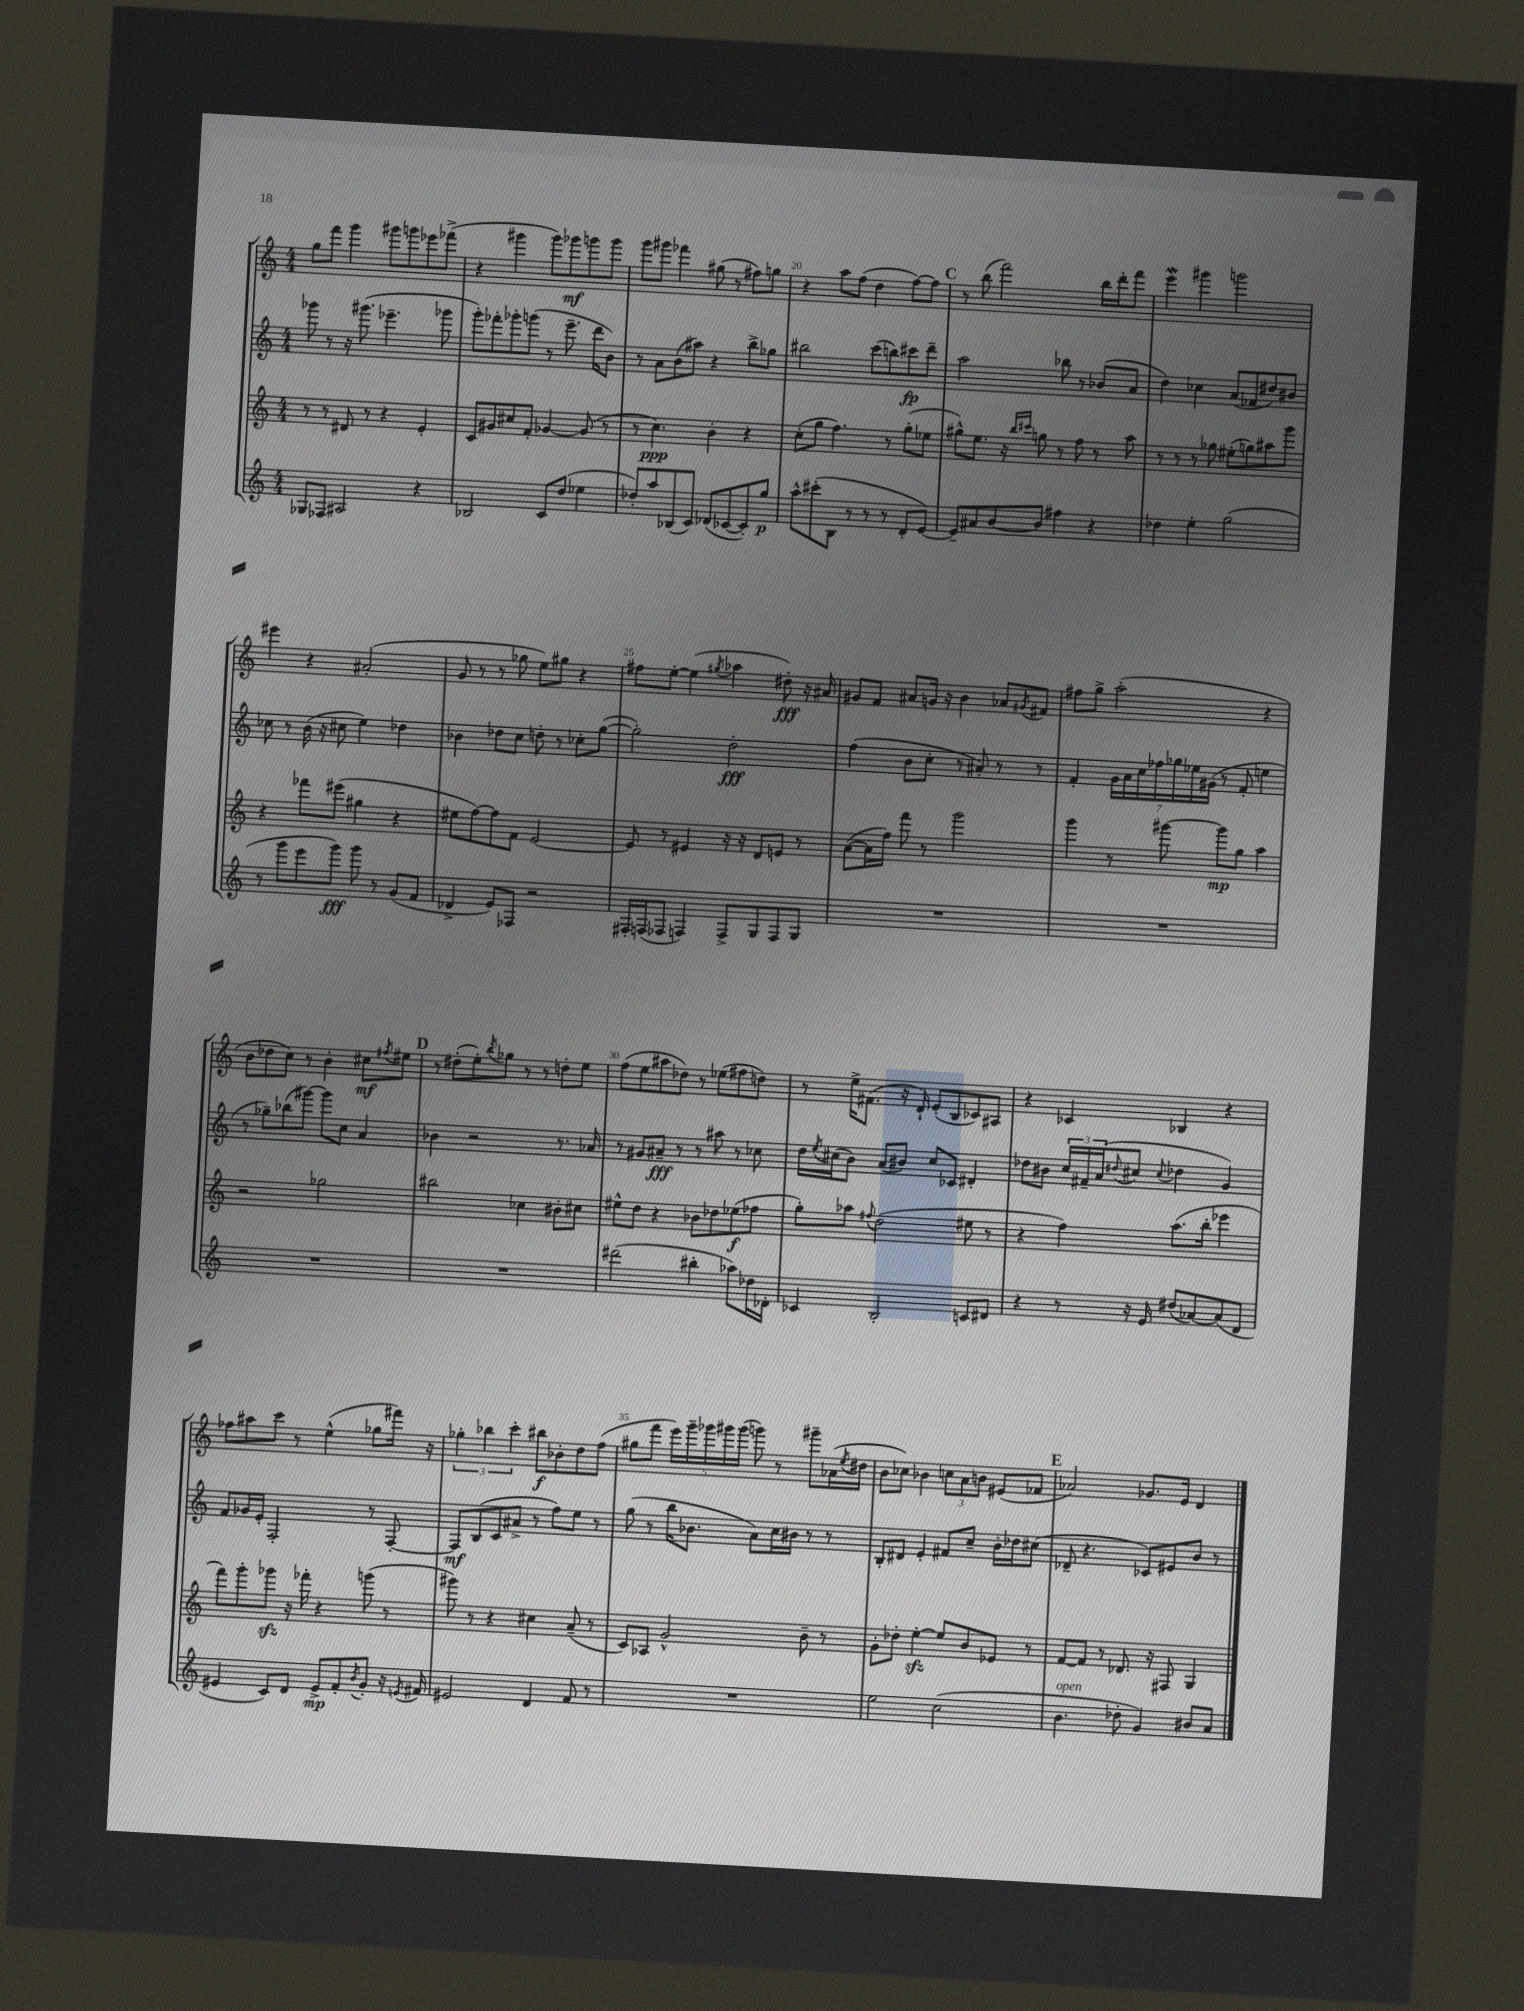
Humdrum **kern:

**kern	**dynam	**kern	**dynam	**kern	**dynam	**kern	**dynam
*part4	*part4	*part3	*part3	*part2	*part2	*part1	*part1
*staff4	*staff4	*staff3	*staff3	*staff2	*staff2	*staff1	*staff1
*clefG2	*	*clefG2	*	*clefG2	*	*clefG2	*
*k[]	*	*k[]	*	*k[]	*	*k[]	*
*M4/4	*	*M4/4	*	*M4/4	*	*M4/4	*
=17	=17	=17	=17	=17	=17	=17	=17
8G-X/L	.	8r	.	8ggg-X\	.	8gg\L	.
8F-X/J	.	8r	.	8r	.	8fff\J	.
2A#X/	.	8d#X/	.	16r	.	4ggg\	.
.	.	.	.	(8.ggg#X\	.	.	.
.	.	8r	.	.	.	.	.
.	.	4r	.	4.eee-X~\	.	8ggg#X\L	.
.	.	.	.	.	.	8gggn\	.
4r	.	4e'/	.	.	.	8eee-X\	.
.	.	.	.	8ggg-X\	.	(8fff-X^\J	.
=18	=18	=18	=18	=18	=18	=18	=18
2B-X/	.	8c/L	.	8ggg'\L)	.	4r	.
.	.	8g#X/	.	8fff-X'\	.	.	.
.	.	8cc#X/	.	8ggg-X'\	.	4ggg#X\	.
.	.	8f'/J	.	(8gggn\J	.	.	.
8c/L	.	[4g-X/	.	8r	.	8ggg#\L)	.
(8dd/J	.	.	.	8.eee~\	.	8ggg-X\	mf
4ee-X\	.	(8g-/]	.	.	.	8gggn\	.
.	.	.	.	16ddd\KL	.	.	.
.	.	8r	.	8b\J)	.	8ggg\J	.
=19	=19	=19	=19	=19	=19	=19	=19
8dd-X'/L)	.	8r	.	8r	.	8ggg\L	.
8aa/	.	4.cc\)	ppp	8a\L	.	8ggg#X\J	.
(8B-X/	.	.	.	(8b\	.	4fff-X\	.
8c/J)	.	.	.	8aa#X\J)	.	.	.
(8d-X/L	.	4b'\	.	4r	.	(8gg#X\	.
[8c-X/	.	.	.	.	.	8r	.
8c-'/])	.	4r	.	8bb^\L	.	8ff#X\L)	.
8gg/J	p	.	.	8gg-X\J	.	8ggn\J	.
=20	=20	=20	=20	=20	=20	=20	=20
8aa^^\L	.	(8cc'\L	.	2bb#X\	.	4r	.
(8ccc#X'\	.	8gg\J	.	.	.	.	.
8B\J	.	4.ff\)	.	.	.	8aa\L	.
8r	.	.	.	.	.	(8ff\J	.
8r	.	.	.	(8ccc\L	.	4dd\	.
8r	.	8r	.	8bbn\)	.	.	.
8d'/L	.	(8gg'\L	.	8ccc#X\	fp	[8ff\L)	.
[8e/J)	.	8ee-X\J	.	8ddd~\J	.	8ff\J]	.
!!LO:REH:place=s1:t=C
=21	=21	=21	=21	=21	=21	=21	=21
8e~/L]	.	8gg#X^^\L)	.	2aa\	.	8r	.
8a#X/	.	8.ee\J	.	.	.	(8bb\	.
[8b/	.	.	.	.	.	2fff\)	.
.	.	16r	.	.	.	.	.
.	.	16qqbb/LL	.	.	.	.	.
.	.	16qqccc#X/JJ	.	.	.	.	.
8b/J]	.	8ggn\	.	.	.	.	.
4ff#X\	.	8r	.	8bb-X\	.	.	.
.	.	8ff\	.	8r	.	.	.
4r	.	8r	.	(8b-X/L	.	16bb\LL	.
.	.	.	.	.	.	16ddd'\J	.
.	.	8aa\	.	8a/J	.	8fff\J	.
=22	=22	=22	=22	=22	=22	=22	=22
4dd-X\	.	8r	.	4dd\)	.	4eeeW\	.
.	.	8r	.	.	.	.	.
4ee'\	.	8r	.	4cc-X\	.	4ggg#X\	.
.	.	8gg-X\	.	.	.	.	.
(2gg\	.	(8ee#X'\L	.	(8a/L	.	2gggn\	.
.	.	8ggn\)	.	8f-X/	.	.	.
.	.	8aa#X\	.	8dd#X/)	.	.	.
.	.	8ggg\J	.	8b#X/J	.	.	.
!!LO:LB:g=z
=23	=23	=23	=23	=23	=23	=23	=23
8r	.	4r	.	8cc-X\	.	4eee#X\	.
8ggg\L	.	.	.	8r	.	.	.
8eee\	.	8fff-X\L	.	(16b\	.	4r	.
.	.	.	.	16r	.	.	.
8ggg\J)	fff	(8eee#X\J	.	8cc#X\	.	.	.
8ggg\	.	4gg#X\	.	4ee\)	.	(2a#X'/	.
8r	.	.	.	.	.	.	.
(8g/L	.	4r	.	4dd-X\	.	.	.
8f/J	.	.	.	.	.	.	.
=24	=24	=24	=24	=24	=24	=24	=24
4d-X^/	.	8ee#X\L	.	4b-X\	.	8g/	.
.	.	[8ff\)	.	.	.	8r	.
8e/L)	.	8ff\]	.	8dd-X\L	.	8r	.
8F-X/J	.	8f\J	.	8cc\J	.	8gg-X\	.
2r	.	[2e/	.	8ddn'\	.	8ee\L)	.
.	.	.	.	8r	.	8gg#X\J	.
.	.	.	.	8cc-X'\L	.	4r	.
.	.	.	.	([8gg\J	.	.	.
=25	=25	=25	=25	=25	=25	=25	=25
16F#X'/LL	.	8e/]	.	2gg'\])	.	8ff#X\L	.
(16Fn/J	.	.	.	.	.	.	.
8F-X/J	.	8r	.	.	.	[8ee'\J	.
4Fn/)	.	4e#X/	.	.	.	(4ee\]	.
.	.	.	.	.	.	8qgg#X/	.
8F^/L	.	16r	.	2dd'\	fff	4aa-X\	.
.	.	16r	.	.	.	.	.
8G/	.	8d/L	.	.	.	.	.
8F/	.	8en/J	.	.	.	8dd#X'\)	fff
8G/J	.	8r	.	.	.	16r	.
.	.	.	.	.	.	16a#X/	.
=26	=26	=26	=26	=26	=26	=26	=26
1r	.	([8a\L	.	(4ff\	.	8g#X/L	.
.	.	16a\L]	.	.	.	8f/J	.
.	.	16ff\JJ)	.	.	.	.	.
.	.	8fff\	.	8b\L	.	8a#X/L	.
.	.	8r	.	8cc'\J	.	16gn/Jk	.
.	.	.	.	.	.	16r	.
.	.	2ggg\	.	8r	.	4b\	.
.	.	.	.	8a#X'/)	.	.	.
.	.	.	.	8r	.	8a-X/L	.
.	.	.	.	.	.	8qg#X/	.
.	.	.	.	8r	.	8f#X/J	.
=27	=27	=27	=27	=27	=27	=27	=27
1r	.	4ggg\	.	4f'/	.	8ff#X\L	.
.	.	.	.	.	.	8gg^\J	.
.	.	8r	.	28g\LL	.	(2aa'\	.
.	.	.	.	28a\	.	.	.
.	.	.	.	28cc\	.	.	.
.	.	.	.	28ff-X\	.	.	.
.	.	[8ggg#X\	.	.	.	.	.
.	.	.	.	28gg-X\	.	.	.
.	.	.	.	28ee-X\	.	.	.
.	.	.	.	(28g#X\JJ	.	.	.
.	.	8ggg#\L]	mp	8r	.	.	.
.	.	8gg\J	.	8f'/	.	.	.
.	.	4aa\	.	4een\	.	4r	.
!!LO:LB:g=z
=28	=28	=28	=28	=28	=28	=28	=28
1r	.	2r	.	8r	.	8b\L	.
.	.	.	.	8gg-X~\L)	.	8dd-X\	.
.	.	.	.	(8bb-X\	.	8cc\J)	.
.	.	.	.	[8ggg#X\J)	.	8r	.
.	.	2gg-X\	.	8ggg#\L]	.	4b'\	.
.	.	.	.	8cc\J	.	.	.
.	.	.	.	4a/	.	8cc#X\L	mf
.	.	.	.	.	.	8qff#X/	.
.	.	.	.	.	.	8ee#X\J	.
!!LO:REH:place=s1:t=D
=29	=29	=29	=29	=29	=29	=29	=29
1r	.	2bb#X\	.	4b-X\	.	8r	.
.	.	.	.	.	.	(8dd#X'\L	.
.	.	.	.	2r	.	8ee'\)	.
.	.	.	.	.	.	8qbb/	.
.	.	.	.	.	.	8gg-X\J	.
.	.	4cc-X\	.	.	.	8r	.
.	.	.	.	.	.	8r	.
.	.	8b#X'\L	.	8.r	.	8ddn'\L	.
.	.	8cc#X\J	.	.	.	8ee\J	.
.	.	.	.	16a-X/	.	.	.
=30	=30	=30	=30	=30	=30	=30	=30
(2ddd#X\	.	8ee#X^^\L	.	8r	.	(8ff\L	.
.	.	8dd\J	.	8g#X/L	.	8ee\	.
.	.	4r	.	8a#X~/J	fff	8aa#X\	.
.	.	.	.	8r	.	8dd-X\J)	.
4bb#X'\	.	8b-X\L	.	8r	.	8r	.
.	.	8dd-X\	.	8aa#X\	.	(8ee-X\L	.
8aa-X\L)	.	(8ee-X\	f	8r	.	8ff#X\	.
16dd-X\L	.	8ff-X\J	.	8cc-X\	.	8ddn\J)	.
16d-X'\JJ	.	.	.	.	.	.	.
=31	=31	=31	=31	=31	=31	=31	=31
4c-X/	.	8gg'\L)	.	16dd\LL	.	8r	.
.	.	.	.	8qee/	.	.	.
.	.	.	.	(16cc#X\J	.	.	.
.	.	8aa-X\J	.	8b\J)	.	16ee^\KL	.
.	.	.	.	.	.	(8.f#X\J	.
.	.	8qqff#X/	.	.	.	.	.
2B'/	.	(2dd\	.	(8a/L	.	.	.
.	.	.	.	8b#X/J)	.	16r	.
.	.	.	.	.	.	16d`/)	.
.	.	.	.	8cc#/L	.	(8e'/L	.
.	.	.	.	8c-X/J	.	8B/	.
8cn/L	.	8ee#X\	.	4d#X'/	.	8c-X/)	.
8d#X/J	.	8r	.	.	.	8A#X/J	.
=32	=32	=32	=32	=32	=32	=32	=32
4r	.	4r	.	8dd-X\L	.	4r	.
.	.	.	.	8b#X\J	.	.	.
8r	.	4ff\)	.	24cc/LL	.	4c-X/	.
.	.	.	.	24f#X~/	.	.	.
.	.	.	.	(24a/J	.	.	.
.	.	.	.	8qqdd#X/	.	.	.
16r	.	.	.	8cc#X/J	.	.	.
16e/	.	.	.	.	.	.	.
.	.	.	.	8qqcc#/	.	.	.
(8dd#X/L	.	(8.aa\L	.	4dd-X\	.	4B-X/	.
[8a-X/)	.	.	.	.	.	.	.
.	.	16bb'\Jk	.	.	.	.	.
(8a-/]	.	4eee-X\	.	4g/)	.	4r	.
8d/J	.	.	.	.	.	.	.
!!LO:LB:g=z
=33	=33	=33	=33	=33	=33	=33	=33
4e#X/	.	8fff\L)	.	8f/L	.	8ff-X\L	.
.	.	8ggg'\	.	16g-X/L	.	8aa#X\	.
.	.	.	.	16e'/JJ	.	.	.
8c/L)	.	8ggg-Xzz\J	.	2F'/	.	8ccc\J	.
8d/J	.	16r	.	.	.	8r	.
.	.	16fff-X'\	.	.	.	.	.
8e#^/L	mp	4r	.	.	.	(4ee^^\	.
8f'/	.	.	.	.	.	.	.
8qb/	.	.	.	.	.	.	.
8g'/J	.	(8gggn\	.	8r	.	8gg-X\L	.
16r	.	8r	.	[8F'/	.	16fff#X\Jk)	.
8qen/	.	.	.	.	.	.	.
16f#X/	.	.	.	.	.	16r	.
=34	=34	=34	=34	=34	=34	=34	=34
2e#X/	.	8ggg#X\)	.	8F/L]	mf	6gg-X'\	.
.	.	8r	.	(8B/	.	.	.
.	.	.	.	.	.	6bb-X\	.
.	.	4r	.	8c/	.	.	.
.	.	.	.	.	.	6ccc'\	.
.	.	.	.	8a#X^/J	.	.	.
4d/	.	4cc#X\	.	8r	.	8bb#X\L	f
.	.	.	.	8ff\L)	.	8b-X'\	.
8f/	.	(8a~/	.	8ee\J	.	8dd\	.
8r	.	8r	.	8r	.	(8ff\J	.
=35	=35	=35	=35	=35	=35	=35	=35
1r	.	8c/L)	.	(8gg\	.	8gg#X\L	.
.	.	8A-X/J	.	8r	.	8fff\J	.
.	.	2g^^/	.	16bb\KL	.	20eee\LL)	.
.	.	.	.	.	.	20ggg~\	.
.	.	.	.	8.b-X\J	.	.	.
.	.	.	.	.	.	20ggg-X\	.
.	.	.	.	.	.	20ggg#X\	.
.	.	.	.	.	.	(20ggg#\JJ	.
.	.	.	.	8a\L)	.	8gggn\)	.
.	.	.	.	16cc\L	.	8r	.
.	.	.	.	16b#X\JJ	.	.	.
.	.	8b~\	.	8r	.	8ggg#X~\L	.
.	.	8r	.	8r	.	(16a-X\L	.
.	.	.	.	.	.	8qee/	.
.	.	.	.	.	.	16dd#X\JJ	.
=36	=36	=36	=36	=36	=36	=36	=36
2ee\	.	8g'\L	.	8B'/L	.	8b\L	.
.	.	8dd-X'\J	.	8d#X/J	.	8cc-X\J)	.
.	.	[4eezz'\	.	4e'/	.	4b-X\	.
(2cc\	.	8ee/L]	.	8f#X/L	.	12ccn\L	.
.	.	.	.	.	.	12a\	.
.	.	8b/	.	8cc~/J	.	.	.
.	.	.	.	.	.	12bn\J	.
.	.	8e-X/J	.	16b'\LL	.	(8e#X/L	.
.	.	.	.	16dd-X\J	.	.	.
.	.	8r	.	(8cc#X\J	.	8f-X/J	.
!!LO:REH:place=s1:t=E
=37	=37	=37	=37	=37	=37	=37	=37
!LO:TX:a:i:t=open	!	!	!	!	!	!	!
4.b\	.	[8f/L	.	8d-X~/	.	2a-X/)	.
.	.	8f/J]	.	4.r	.	.	.
.	.	8r	.	.	.	.	.
8dd-X'\	.	8.d-X/	.	.	.	.	.
4g/)	.	.	.	8c-X/L)	.	8.g-X/L	.
.	.	16r	.	.	.	.	.
.	.	8F#X/	.	8e#X/	.	.	.
.	.	.	.	.	.	16e/Jk	.
8b#X/L	.	4G/	.	8b/J	.	4d/	.
8a/J	.	.	.	8r	.	.	.
==	==	==	==	==	==	==	==
*-	*-	*-	*-	*-	*-	*-	*-
